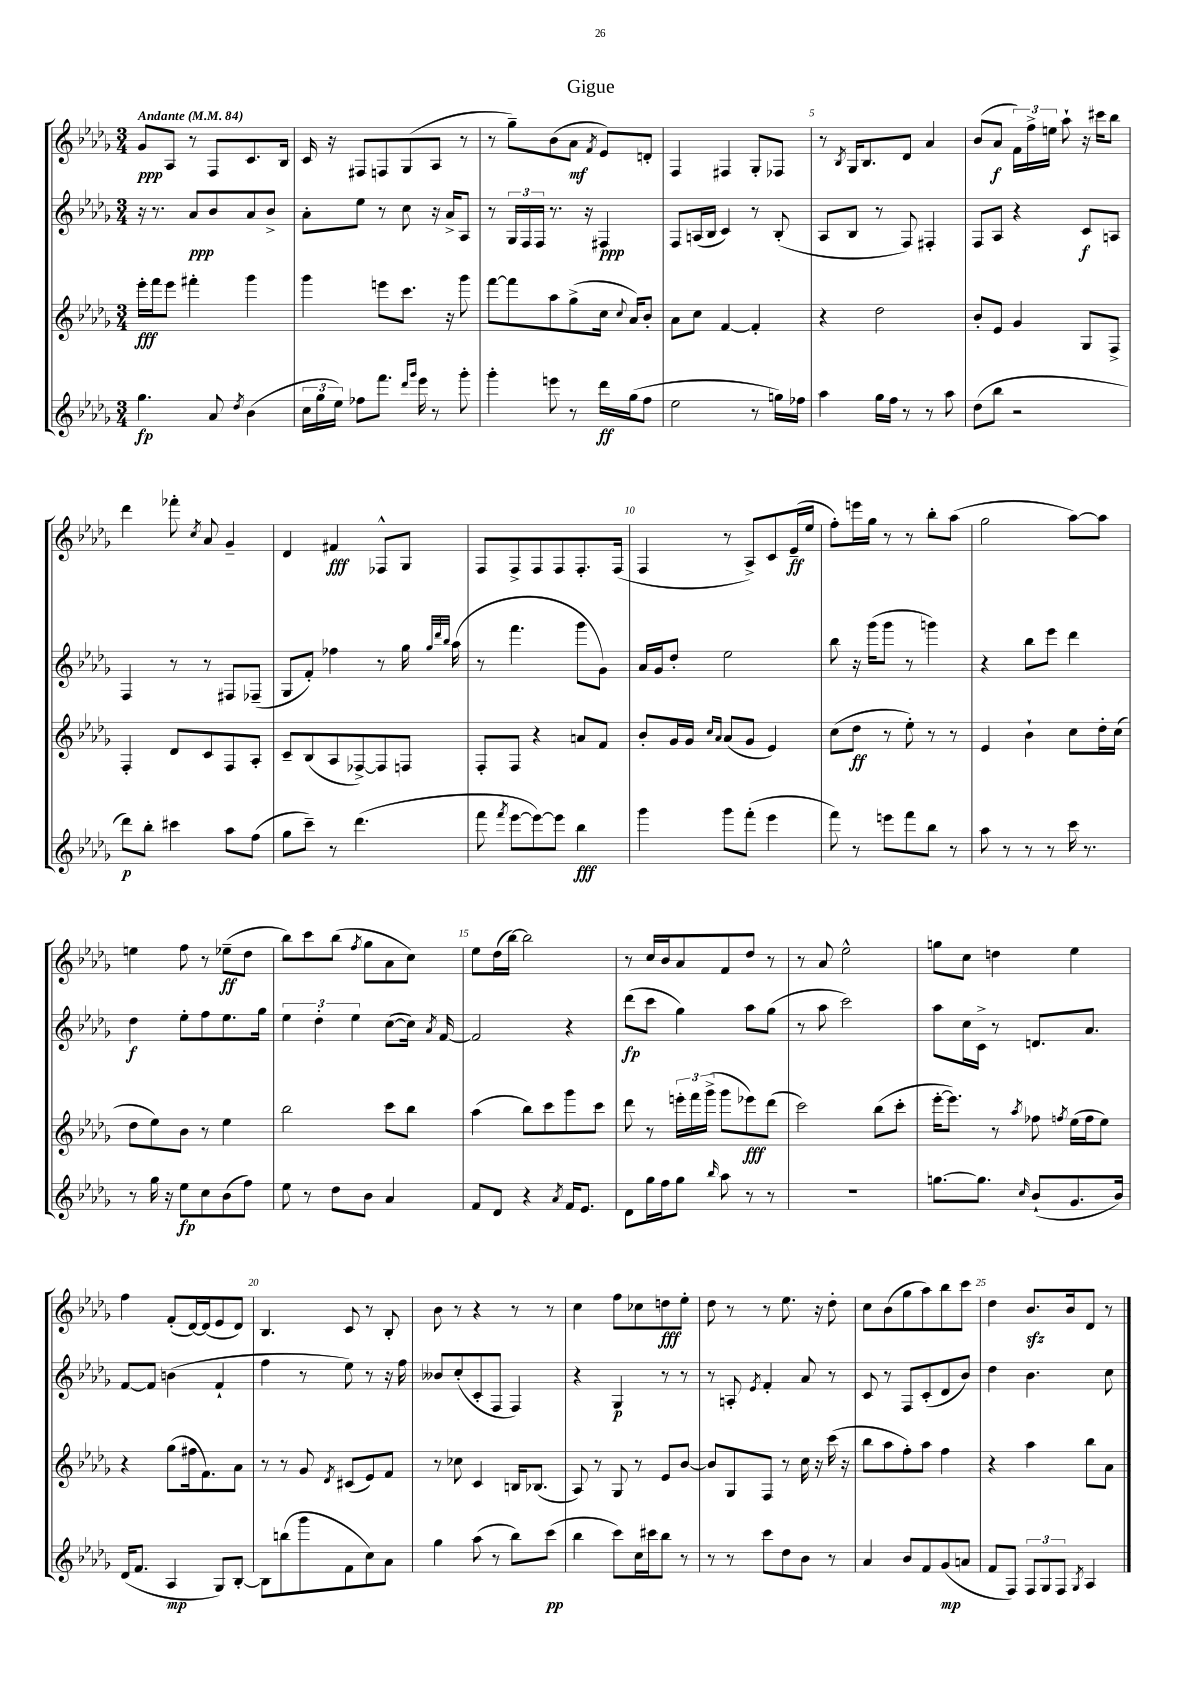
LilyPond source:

\header { title = "Gigue" }
<<
\new StaffGroup <<
\new Staff = "s0" {
    \clef treble \key des \major \numericTimeSignature \time 3/4 \tempo "Andante" 4 = 84
    \autoBeamOff ges'8[\ppp aes8] r8 f8[ c'8. bes16] |
    c'16 r16 fis8[ f8 ges8( aes8] r8 |
    r8 ges''8[--) bes'8( aes'8]\mf \acciaccatura { f'8 } ees'8[) d'8]-. |
    f4 fis4 ges8[-. fes8] |
    r8 \acciaccatura { bes8 } ges16[ bes8. des'8] aes'4 |
    bes'8[( aes'8]\f \tuplet 3/2 { f'16[) f''16-> e''16] } aes''8-! r16 cis'''16[ bes''8] |
    des'''4 fes'''8-. \acciaccatura { c''8 } aes'8 ges'4-- |
    des'4 fis'4\fff fes8[-^ ges8] |
    f8[ f8-> f8 f8 f8.-. f16]( |
    f4 r8 aes8[->) c'8 ees'16--\ff( ees''16] |
    f''8[-.) e'''16 ges''16] r8 r8 bes''8[-. aes''8]( |
    ges''2 aes''8[~) aes''8] |
    e''4 f''8 r8 ees''8[--\ff( des''8] |
    bes''8[) c'''8 bes''8]( \acciaccatura { f''8 } ges''8[ aes'8 c''8]) |
    ees''8[ des''16( bes''16]~) bes''2 |
    r8 c''16[ bes'16 aes'8 f'8 des''8] r8 |
    r8 aes'8 ees''2-^ |
    g''8[ c''8] d''4 ees''4 |
    f''4 f'8[-.( des'16~) des'16( ees'8 des'8]) |
    bes4. c'8 r8 bes8-. |
    bes'8 r8 r4 r8 r8 |
    c''4 f''8[ ces''8 d''8\fff ees''8]-. |
    des''8 r8 r8 ees''8. r16 des''8-. |
    c''8[ bes'8( ges''8 aes''8) bes''8 c'''8] |
    des''4 bes'8.[\sfz bes'16 des'8] r8 \bar "|." |
}
\new Staff = "s1" {
    \clef treble \key des \major \numericTimeSignature \time 3/4
    \autoBeamOff r16 r8. aes'8[\ppp bes'8 aes'8 bes'8]-> |
    aes'8[-. ees''8] r8 c''8 r16 aes'16[-> aes8] |
    r8 \tuplet 3/2 { ges16[ f16 f16] } r8. r16 fis4\ppp |
    f8[ a16( bes16] c'4) r8 bes8-.( |
    aes8[ bes8] r8 f8) fis4-. |
    f8[ aes8] r4 c'8[\f a8] |
    f4 r8 r8 fis8[ fes8]--( |
    ges8[ f'8]-.) fes''4 r8 ges''16 \grace { ges''32[ des'''32 bes''32] } aes''16( |
    r8 f'''4. ges'''8[ ges'8]) |
    aes'16[ ges'16 des''8]-. ees''2 |
    bes''8 r16 ges'''16[( ges'''8] r8 g'''4) |
    r4 bes''8[ ees'''8] des'''4 |
    des''4\f ees''8[-. f''8 ees''8. ges''16] |
    \tuplet 3/2 { ees''4 des''4-. ees''4 } c''8[~( c''16]) \acciaccatura { aes'8 } f'16~ |
    f'2 r4 |
    des'''8[\fp( c'''8] ges''4) aes''8[ ges''8]( |
    r8 aes''8 c'''2) |
    aes''8[ c''16 c'16]-> r8 d'8.[ aes'8.] |
    f'8[~ f'8] b'4( f'4-! |
    f''4 r8 ees''8) r8 r16 f''16 |
    beses'8[ c''8-.( c'8-. f8] f4) |
    r4 ges4\p r8 r8 |
    r8 a8-. \acciaccatura { ees'8 } f'4-. aes'8 r8 |
    c'8 r8 f8[ c'8-.( des'8 bes'8]) |
    des''4 bes'4. c''8 \bar "|." |
}
\new Staff = "s2" {
    \clef treble \key des \major \numericTimeSignature \time 3/4
    \autoBeamOff ees'''16[-.\fff f'''16 ees'''8] fis'''4-. ges'''4 |
    ges'''4 e'''8[ c'''8.] r16 ges'''8 |
    f'''8[~ f'''8 aes''8 ges''8->( c''16] \appoggiatura { c''8 } aes'16[) bes'8]-. |
    aes'8[ c''8] f'4~ f'4-. |
    r4 des''2 |
    bes'8[-. ees'8] ges'4 ges8[ f8]-> |
    f4-. des'8[ c'8 f8 aes8]-. |
    c'8[-- bes8( aes8 fes8~->) fes8 f8] |
    f8[-. f8] r4 a'8[ f'8] |
    bes'8[-. ges'16 ges'16] \grace { c''16[ aes'16] } aes'8[( ges'8] ees'4) |
    c''8[( des''8]\ff r8 ees''8-.) r8 r8 |
    ees'4 bes'4-! c''8[ des''16-. c''16]( |
    des''8[ ees''8) bes'8] r8 ees''4 |
    bes''2 c'''8[ bes''8] |
    aes''4( bes''8[) c'''8 ges'''8 c'''8] |
    des'''8 r8 \tuplet 3/2 { e'''16[-. f'''16 ges'''16]->( } ges'''8[ ees'''8\fff) des'''8]( |
    c'''2) bes''8[( c'''8]-. |
    ees'''16[~-. ees'''8.]) r8 \acciaccatura { aes''8 } fes''8 \acciaccatura { f''8 } ees''16[( f''16 ees''8]) |
    r4 ges''8[( fis''16 f'8.) aes'8] |
    r8 r8 ges'8 \acciaccatura { des'8 } cis'8[( ees'8) f'8] |
    r8 ces''8 c'4 b16[ bes8.]( |
    aes8) r8 ges8 r8 ees'8[ bes'8]~ |
    bes'8[ ges8 f8] r8 c''16 r16 c'''16( r16 |
    bes''8[ aes''8 f''8-.) aes''8] f''4 |
    r4 aes''4 bes''8[ aes'8] \bar "|." |
}
\new Staff = "s3" {
    \clef treble \key des \major \numericTimeSignature \time 3/4
    \autoBeamOff ges''4.\fp aes'8 \acciaccatura { des''8 } bes'4( |
    \tuplet 3/2 { c''16[ ges''16 ees''16]) } fes''8[ f'''8.] \grace { des'''16[ ges'''16] } ees'''16 r8 ges'''8-. |
    ges'''4-. e'''8 r8 des'''16[\ff ges''16( f''8] |
    ees''2 r8 g''16[) fes''16] |
    aes''4 ges''16[ f''16] r8 r8 aes''8 |
    des''8[( bes''8] r2 |
    des'''8[\p) bes''8]-. cis'''4 aes''8[ f''8]( |
    ges''8[ c'''8]--) r8 des'''4.( |
    f'''8 \acciaccatura { f'''8 } ees'''8[~ ees'''8~) ees'''8] bes''4\fff |
    ges'''4 ges'''8[ f'''8]-.( ees'''4 |
    f'''8) r8 e'''8[ f'''8 bes''8] r8 |
    aes''8 r8 r8 r8 c'''16 r8. |
    r8 ges''16 r16 ees''8[\fp c''8 bes'8( f''8]) |
    ees''8 r8 des''8[ bes'8] aes'4 |
    f'8[ des'8] r4 \acciaccatura { aes'8 } f'16[ ees'8.] |
    des'8[ ges''16 f''16 ges''8] \grace { bes''16 } aes''8 r8 r8 |
    R2. |
    g''8.[~ g''8.] \grace { c''16 } bes'8[-!( ges'8. bes'16]) |
    des'16[( f'8.] aes4\mp ges8[) bes8]~-. |
    bes8[ b''8( ges'''8 f'8 c''8) aes'8] |
    ges''4 aes''8( r8 bes''8[) c'''8]\pp( |
    bes''4 c'''8[) c''16 cis'''16 bes''8] r8 |
    r8 r8 c'''8[ des''8 bes'8] r8 |
    aes'4 bes'8[ f'8 ges'8\mp( a'8] |
    f'8[ f8]) \tuplet 3/2 { f8[ ges8 f8] } \acciaccatura { ges8 } aes4 \bar "|." |
}
>>
>>
\layout { \context { \Score \override BarNumber.break-visibility = ##(#f #t #t) barNumberVisibility = #(every-nth-bar-number-visible 5) } }
